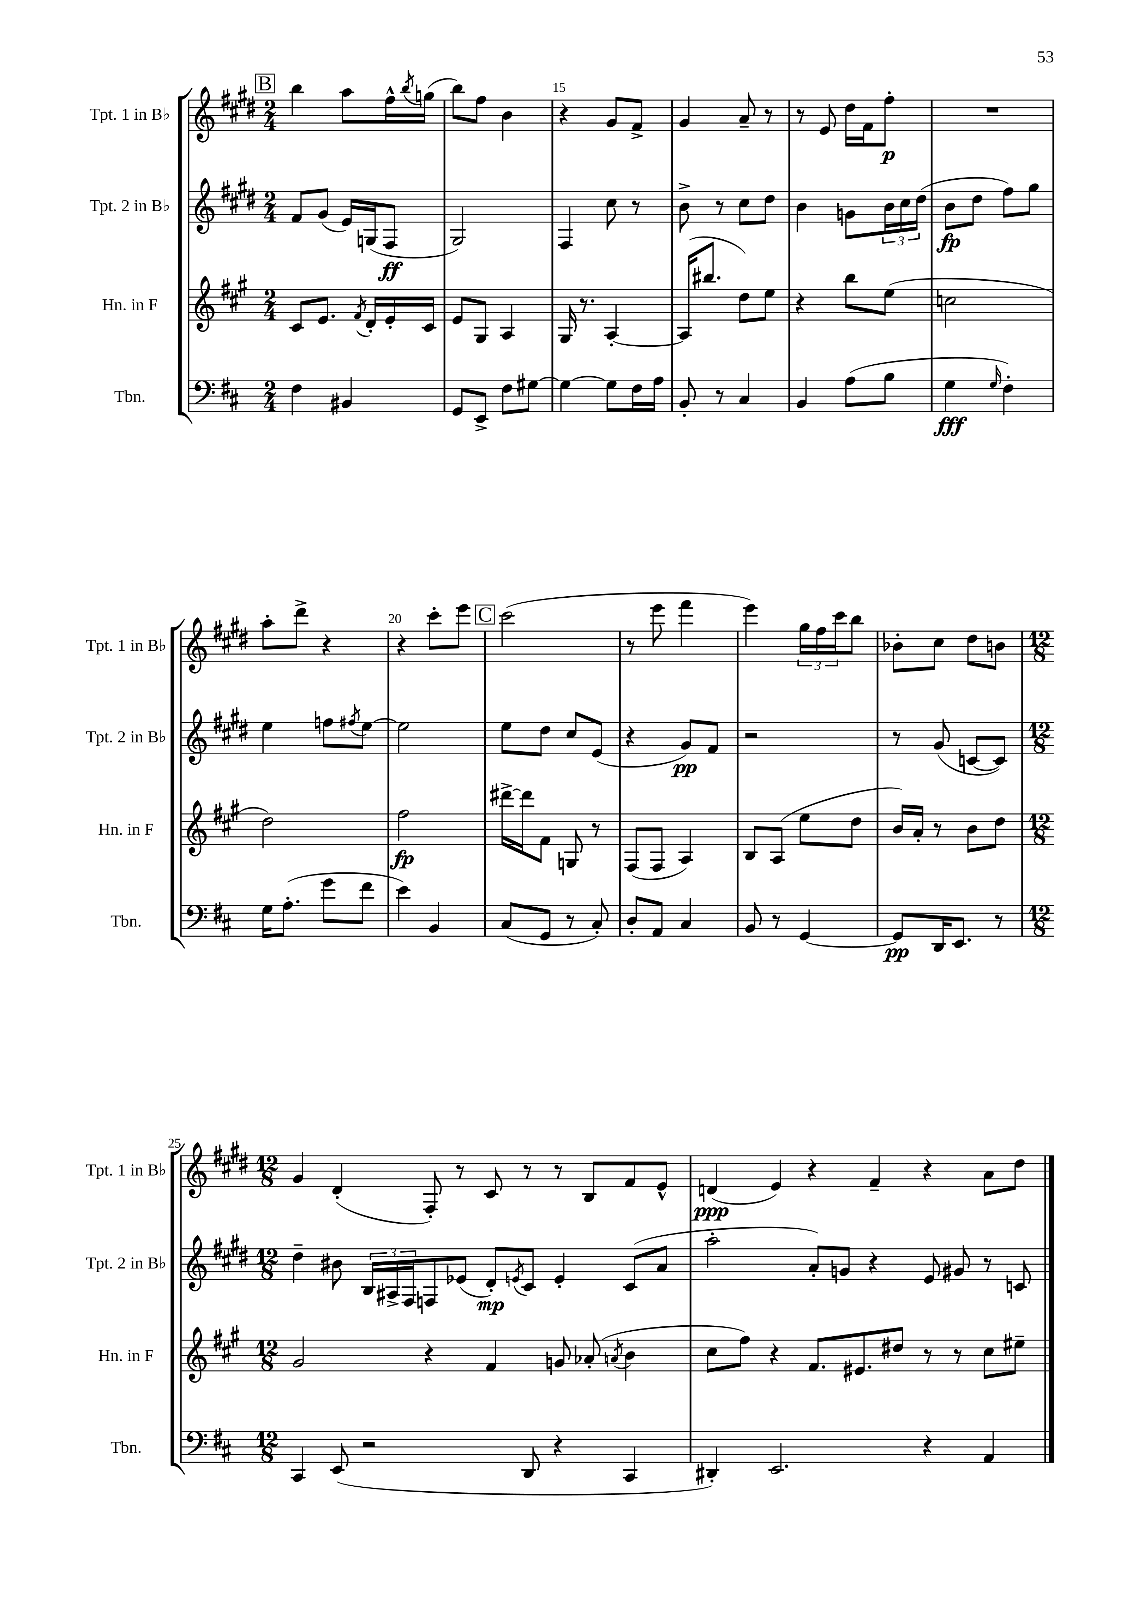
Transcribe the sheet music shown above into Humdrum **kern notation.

**kern	**kern	**kern	**kern
*staff4	*staff3	*staff2	*staff1
*clefF4	*clefG2	*clefG2	*clefG2
*k[f#c#]	*k[f#c#g#]	*k[f#c#g#d#]	*k[f#c#g#d#]
*M2/4	*M2/4	*M2/4	*M2/4
4F#\	8c#/L	8f#/L	4bb\
.	8.e/J	(8g#/J	.
4BB#/	.	16e/LL)	8aa\L
.	8qf#/	.	.
.	16d'/LL	(16G/J	.
.	16e'/	8F#/J	16ff#^^\L
.	.	.	8qbb/
.	16c#/JJ	.	(16gg\JJ
=	=	=	=
8GG/L	8e/L	2G#/)	8bb\L)
8EE^/J	8G#/J	.	8ff#\J
8F#\L	4A/	.	4b\
[8G#\J	.	.	.
=	=	=	=
4G#\_	16G#/	4F#/	4r
.	8.r	.	.
8G#\]L	[4A'/	8cc#\	8g#/L
16F#\L	.	8r	8f#^/J
16A\JJ	.	.	.
=	=	=	=
8BB'/	(16A/]LK	8b^\	4g#/
.	8.bb#/J	.	.
8r	.	8r	.
4C#/	8dd\L)	8cc#\L	8a~/
.	8ee\J	8dd#\J	8r
=	=	=	=
4BB/	4r	4b\	8r
.	.	.	8e/
(8A\L	8bb\L	8g\L	16dd#\LL
.	.	.	16f#\J
8B\J	(8ee\J	24b\L	8ff#'\J
.	.	24cc#\	.
.	.	(24dd#\JJ	.
=	=	=	=
4G\	2cc\	8b\L	2r
.	.	8dd#\J	.
16qqG/	.	.	.
4F#'\)	.	8ff#\L)	.
.	.	8gg#\J	.
=	=	=	=
16G\LK	2dd\)	4ee\	8aa'\L
(8.A'\J	.	.	.
.	.	.	8ddd#^\J
8g\L	.	8ff\L	4r
.	.	8qff#/	.
8f#\J	.	[8ee\J	.
=	=	=	=
4e\)	2ff#\	2ee\]	4r
4BB/	.	.	8ccc#'\L
.	.	.	8eee\J
=	=	=	=
(8C#/L	[16ddd#^\LL	8ee\L	(2ccc#\
.	16ddd#\]J	.	.
8GG/J	8f#\J	8dd#\J	.
8r	8G/	8cc#/L	.
8C#'/)	8r	(8e/J	.
=	=	=	=
8D'/L	(8F#/L	4r	8r
8AA/J	8F#/J	.	8eee\
4C#/	4A/)	8g#/L)	4fff#\
.	.	8f#/J	.
=	=	=	=
8BB/	8B/L	2r	4eee\)
8r	(8A/J	.	.
[4GG/	8ee\L	.	24gg#\LL
.	.	.	24ff#\
.	.	.	24ccc#\J
.	8dd\J	.	8bb\J
=	=	=	=
8GG/]L	16b/LL)	8r	8b-'\L
.	16a'/JJ	.	.
16DD/K	8r	(8g#/	8cc#\J
8.EE/J	.	.	.
.	8b\L	[8c/L	8dd#\L
8r	8dd\J	8c/]J)	8b\J
=	=	=	=
*M12/8	*M12/8	*M12/8	*M12/8
4CC#/	2g#/	4dd#~\	4g#/
(8EE/	.	8b#\	(4d#'/
2r	.	24B/LL	.
.	.	24A#^/	.
.	.	24F#/J	.
.	4r	8F/	8F#'/)
.	.	(8e-/J	8r
.	4f#/	8d#'/L)	8c#/
.	.	8qe/	.
8DD/	.	8c#/J	8r
4r	8g/	4e'/	8r
.	(8a-'/	.	8B/L
.	8qa/	.	.
4CC#/	4b\	(8c#/L	8f#/
.	.	8a/J	8e^^/J
=	=	=	=
4DD#'/)	8cc#\L	2aa'\	(4d/
.	8ff#\J)	.	.
2.EE/	4r	.	4e/)
.	8.f#/L	8a'/L)	4r
.	.	8g/J	.
.	8.e#/	.	.
.	.	4r	4f#~/
.	8dd#/J	.	.
4r	8r	8e/	4r
.	8r	8g#/	.
4AA/	8cc#\L	8r	8a\L
.	8ee#~\J	8c/	8dd#\J
==	==	==	==
*-	*-	*-	*-
